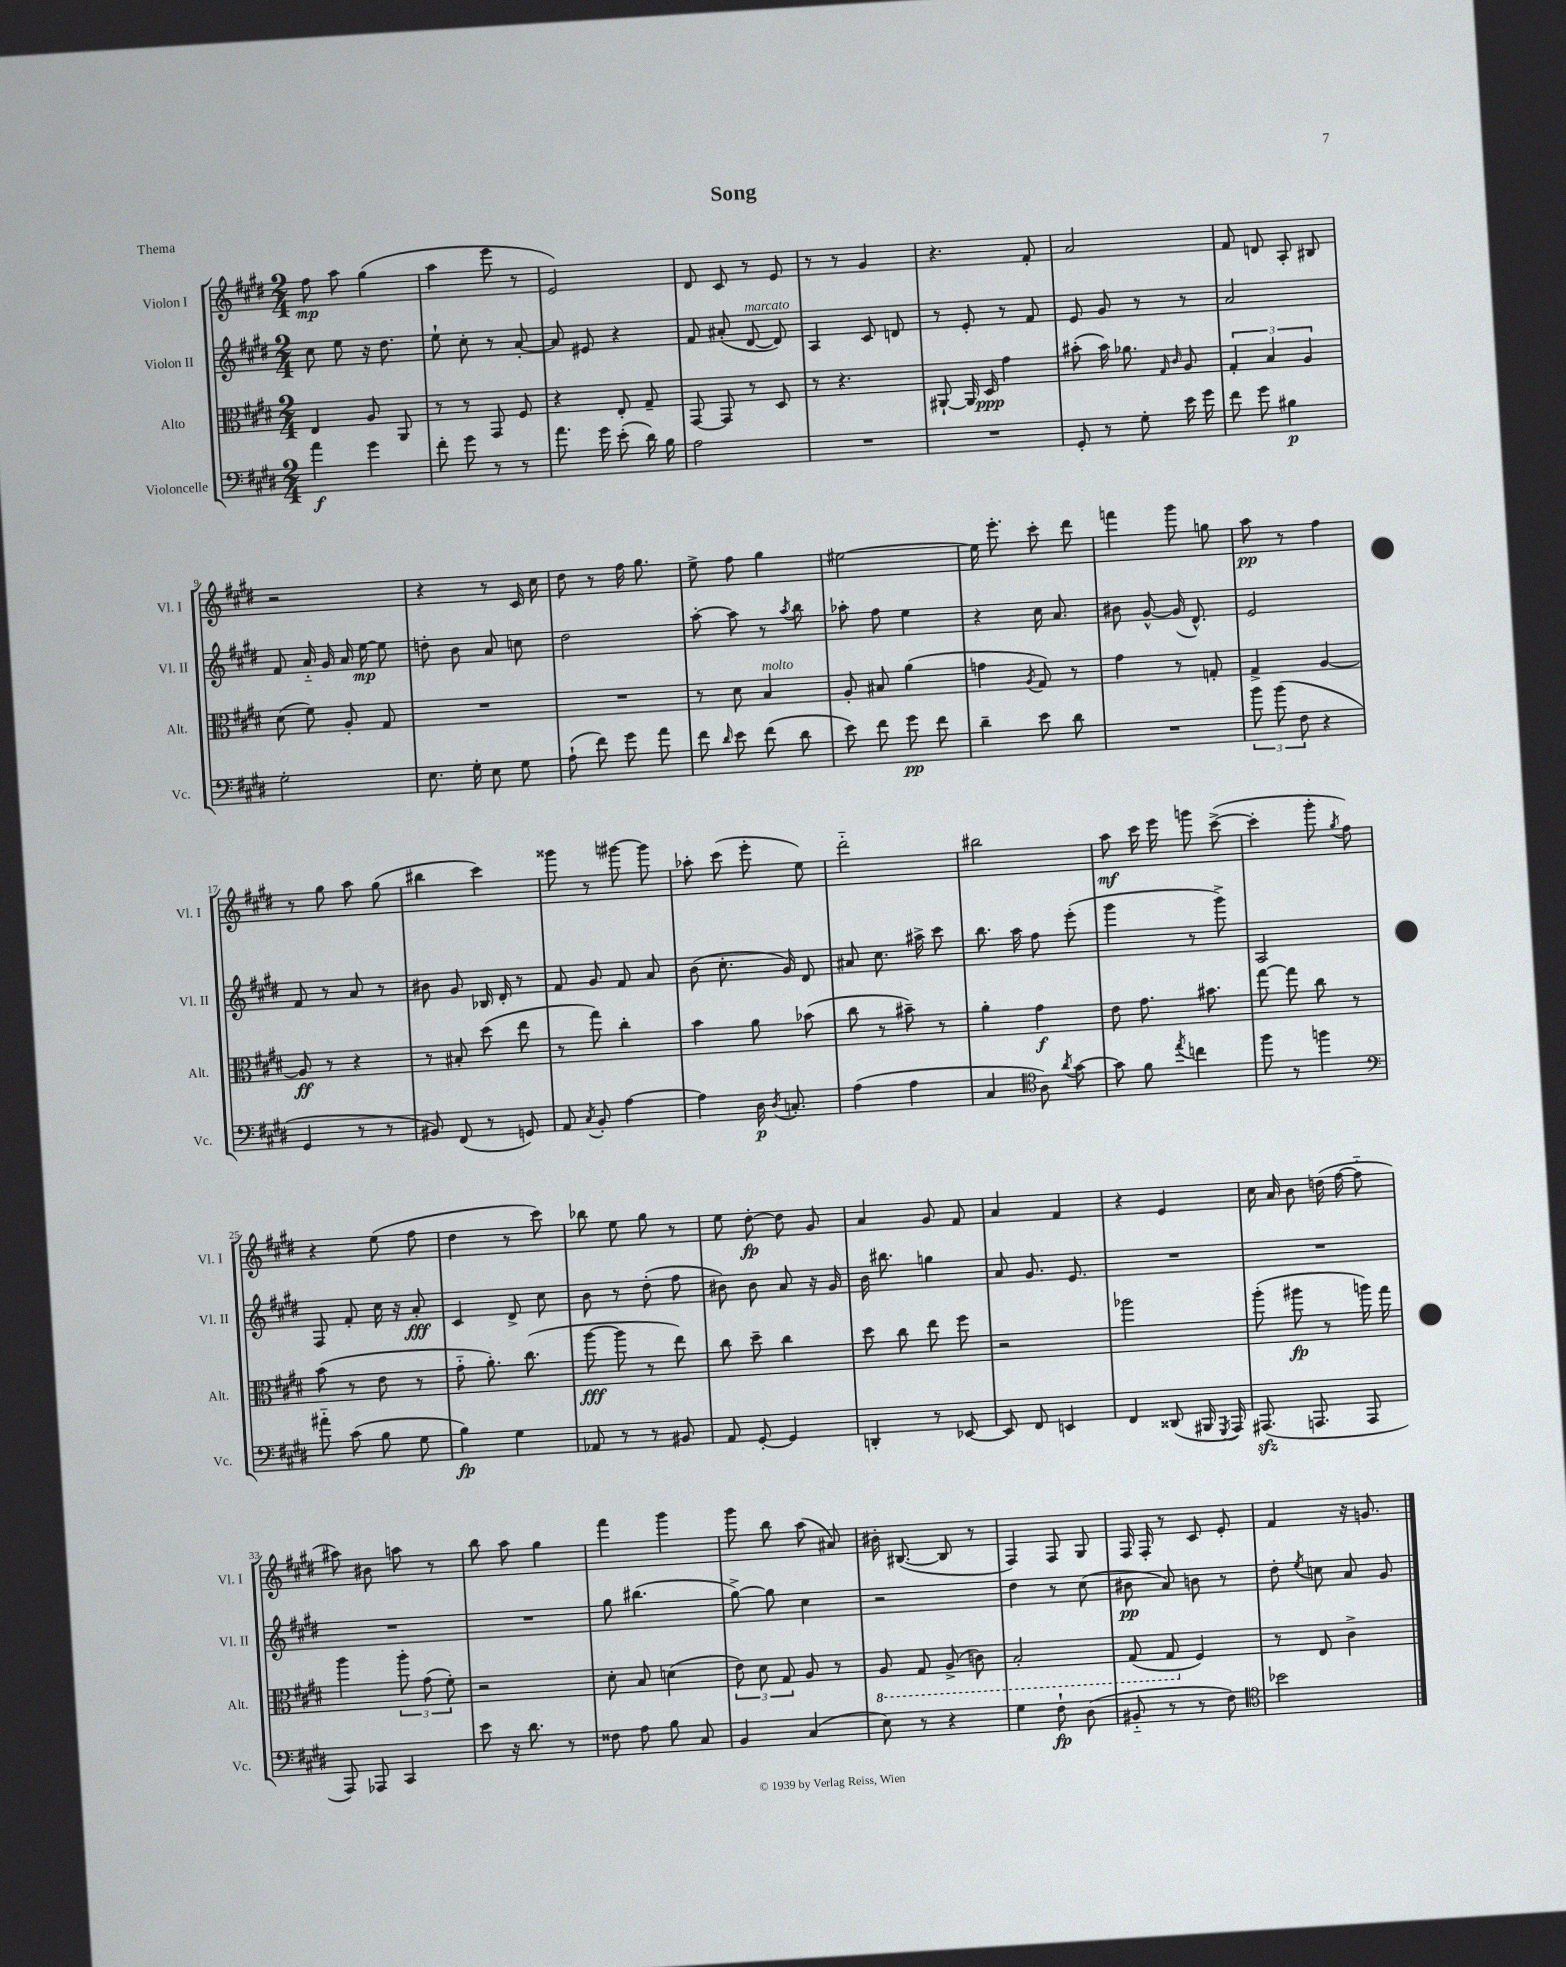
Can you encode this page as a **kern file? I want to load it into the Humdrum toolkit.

**kern	**kern	**kern	**kern
*staff4	*staff3	*staff2	*staff1
*clefF4	*clefC3	*clefG2	*clefG2
*k[f#c#g#d#]	*k[f#c#g#d#]	*k[f#c#g#d#]	*k[f#c#g#d#]
*M2/4	*M2/4	*M2/4	*M2/4
4a\	4E/	8cc#\	8ff#\
.	.	8ee\	8aa\
4g#\	8A/	16r	(4gg#\
.	.	8.dd#\	.
.	8AA/	.	.
=	=	=	=
8f#'\	8r	8ee`\	4aa\
8g#\	8r	8cc#'\	.
8r	8GG#/	8r	8eee\
8r	8F#/	[8a'/	8r
=	=	=	=
8.a\	4r	8a/]	2e/)
.	.	8e#/	.
16g#\	.	.	.
(8e'\	8E'/	4r	.
16d#\)	8G#~/	.	.
16B\	.	.	.
=	=	=	=
2A\	[8GG#/	8f#/	8d#/
.	8GG#/]	(8a#'/	8c#/
.	8r	[8d#/	8r
.	8D#/	8d#/])	8e/
=	=	=	=
2r	8r	4A/	8r
.	4.r	.	8r
.	.	8c#/	4g#/
.	.	8d/	.
=	=	=	=
2r	[8AA#`/	8r	4.r
.	16AA#/]	8e'/	.
.	16D#/	.	.
.	4g#\	8r	.
.	.	8f#/	8f#'/
=	=	=	=
8GG#'/	(8b#'\	8e/	2a/
8r	16b#\)	8g#/	.
.	8.a-\	.	.
8G#'\	.	8r	.
.	16qqG#/	.	.
.	16qqc#/	.	.
16e\	8A/	8r	.
16g#\	.	.	.
=	=	=	=
8f#\	6G#'/	2a/	8f#/
8g#\	.	.	8d/
.	6B/	.	.
4B#\	.	.	8A'/
.	6A/	.	.
.	.	.	8B#/
=	=	=	=
2G#'\	(8d#\	8f#/	2r
.	8f#\)	16a'~/	.
.	.	16g#/	.
.	8A'/	16a/	.
.	.	[16ee\	.
.	8G#/	8ee\]	.
=	=	=	=
8.E\	2r	8dd'\	4r
.	.	8b\	.
16G#'\	.	.	.
8E\	.	8a/	8r
8G#\	.	8cc\	16c#/
.	.	.	16cc#\
=	=	=	=
(8A`\	2r	2dd#\	8dd#\
8f#\)	.	.	8r
8g#\	.	.	16ff#\
.	.	.	8.gg#\
8a\	.	.	.
=	=	=	=
8f#\	8r	[8aa'\	8ee^\
16qqd#/	.	.	.
8e\	8d#\	8aa\]	8ff#\
(8f#\	4B/	8r	4gg#\
.	.	8qaa/	.
8d#\	.	8bb\	.
=	=	=	=
8e\)	8A'/	8aa-'\	[2ee#\
8f#\	8B#/	8ff#\	.
8g#\	(4a\	4ee\	.
8f#\	.	.	.
=	=	=	=
4d#~\	4g\	4r	16ee#\]
.	.	.	8.eee'\
.	8qA/	.	.
8e\	8G#/)	16cc#\	8ccc#'\
.	.	8.a/	.
8d#\	8r	.	8ddd#\
=	=	=	=
2r	4g#\	8b#\	4fff\
.	.	[8g#^^/	.
.	8r	(16g#/]	8ggg#\
.	.	8.d#^^/)	.
.	8G'/	.	8gg\
=	=	=	=
12b\	4G#^/	2e/	8aa\
(12b\	.	.	.
.	.	.	8r
12F#\	.	.	.
4r	[4A/	.	4ff#\
=	=	=	=
4GG#/	8A/]	8f#/	8r
.	8r	8r	8gg#\
8r	4r	8a/	8aa\
8r	.	8r	(8gg#\
=	=	=	=
8BB#/)	8r	8b#\	4bb#\
(8FF#/	8B#'/	8g#/	.
8r	(8dd#\	16B-/	4ccc#\)
.	.	16d#'/	.
8GG/)	8ee\	8r	.
=	=	=	=
8AA/	8r	8f#/	8ggg##\
8qC#/	.	.	.
8BB'/	8gg#\)	8g#/	8r
[4A\	4cc#'\	8f#/	[8ggg#\
.	.	8a/	8ggg#\]
=	=	=	=
4A\]	4b\	(8b\	8aa-'\
.	.	8.cc#'\	(8ccc#\
16D#\	8a\	.	8eee'\
8qD#/	.	.	.
8.C'/	.	16g#/)	.
.	(8b-\	8d#/	8ee\)
=	=	=	=
(4A\	8cc#\	8a#/	2ddd#'~\
.	8r	8.cc#\	.
4A\	8b#~\)	.	.
.	.	16aa#^\	.
.	8r	8ccc#\	.
=	=	=	=
4C#/	4a'\	8.bb\	2bb#\
.	.	16aa\	.
*clefC4	*	*	*
8A\)	4g#\	8ff#\	.
8qa/	.	.	.
[8g#\	.	(8eee'\	.
=	=	=	=
8g#\]	8e\	4ggg#\	8aa\
8f#\	8.g#\	.	16ccc#\
.	.	.	16eee\
8qee/	.	.	.
4cc\	.	8r	8ggg\
.	8.b#\	.	.
.	.	8ggg#^\)	([8ccc#^\
=	=	=	=
8ff#\	[8gg#\	2A/	4ccc#'\]
8r	8gg#\]	.	.
4ff\	8cc#\	.	8ggg#'\
.	.	.	8qgg#/
.	8r	.	8ff#\)
=	=	=	=
*clefF4	*	*	*
8a#'~\	(8b\	8F#/	4r
(8c#\	8r	8f#'/	.
8B\	8e\	16cc#\	(8ee\
.	.	16r	.
8G#\	8r	8a'/	8ff#\
=	=	=	=
4B\)	8g#'~\	4c#/	4dd#\
.	8.a'\)	.	.
4G#\	.	8d#^/	8r
.	(8.cc#\	.	.
.	.	8cc#\	8ccc#\)
=	=	=	=
8AA-/	[8aa\	8b\	8bb-\
8r	8aa\]	8r	8ee\
8r	8r	(8dd#'\	8gg#\
8BB#/	8ee\)	8ff#\	8r
=	=	=	=
8AA/	8cc#\	8b#\)	8ee\
[8GG#'/	8dd#~\	8b#\	[8dd#'\
4GG#/]	4cc#\	8a/	8dd#\]
.	.	16r	8g#/
.	.	16g#/	.
=	=	=	=
4DD'/	8dd#\	16b\	4a/
.	.	8.bb#\	.
.	8cc#\	.	.
8r	8ee\	4gg\	8g#/
[8EE-/	8ff#\	.	8f#/
=	=	=	=
8EE-/]	2r	8a/	4a/
8FF#/	.	8.g#/	.
4EE/	.	.	4f#/
.	.	8.e/	.
=	=	=	=
4FF#/	2aa-\	2r	4r
(8DD##/	.	.	4e/
16BBB#/	.	.	.
8qGGG#/	.	.	.
16AAA/)	.	.	.
=	=	=	=
(8.AAA#/	(8aa'\	2r	16cc#\
.	.	.	16a/
.	8aa#\	.	8b\
8.AAA/	.	.	.
.	8r	.	(16dd\
.	.	.	[16ff#\
8AAA/	16aa\)	.	8ff#'~\]
.	16gg#\	.	.
=	=	=	=
8AAA/)	4aa\	2r	8aa#\)
8AAA-/	.	.	8b#\
4CC#/	12aa'\	.	8aa\
.	(12g#\	.	.
.	.	.	8r
.	12f#'\)	.	.
=	=	=	=
8e\	2r	2r	8bb\
16r	.	.	8aa\
8.d#\	.	.	.
.	.	.	4gg#\
8r	.	.	.
=	=	=	=
8F##\	8d#'\	8gg#\	4fff#\
8A\	8B/	(4.bb#\	.
8B\	(4d\	.	4ggg#\
8C#/	.	.	.
=	=	=	=
4BB/	12e\)	[8gg#^\)	8ggg#\
.	12d#\	.	.
.	.	8gg#\]	8bb\
.	12G#/	.	.
(4C#/	8A/	4cc#\	(8aa\
.	8r	.	8a#/)
=	=	=	=
8E\)	8AA/	2r	16b#'\
.	.	.	([8.B#/
8r	8GG#/	.	.
4r	(8AA^/	.	8B#/]
.	8C\)	.	8r
=	=	=	=
4G#\	2BB'/	4dd#\	4F#/)
8F#`\	.	8r	8F#/
(8D#\	.	(8cc#\	8G#/
=	=	=	=
8BB#'~/	(8GG#/	8b#\	16F#/
.	.	.	16F#'/
8r	8GG#/	8a/)	8r
8r	4F#/)	8b\	8c#/
8F#\)	.	8r	8e'/
=	=	=	=
*clefC4	*	*	*
2b-\	8r	8dd#'\	4f#/
.	.	8qee/	.
.	8E/	8cc\	.
.	4c#^\	8a/	16r
.	.	.	8.g/
.	.	8g#/	.
==	==	==	==
*-	*-	*-	*-
